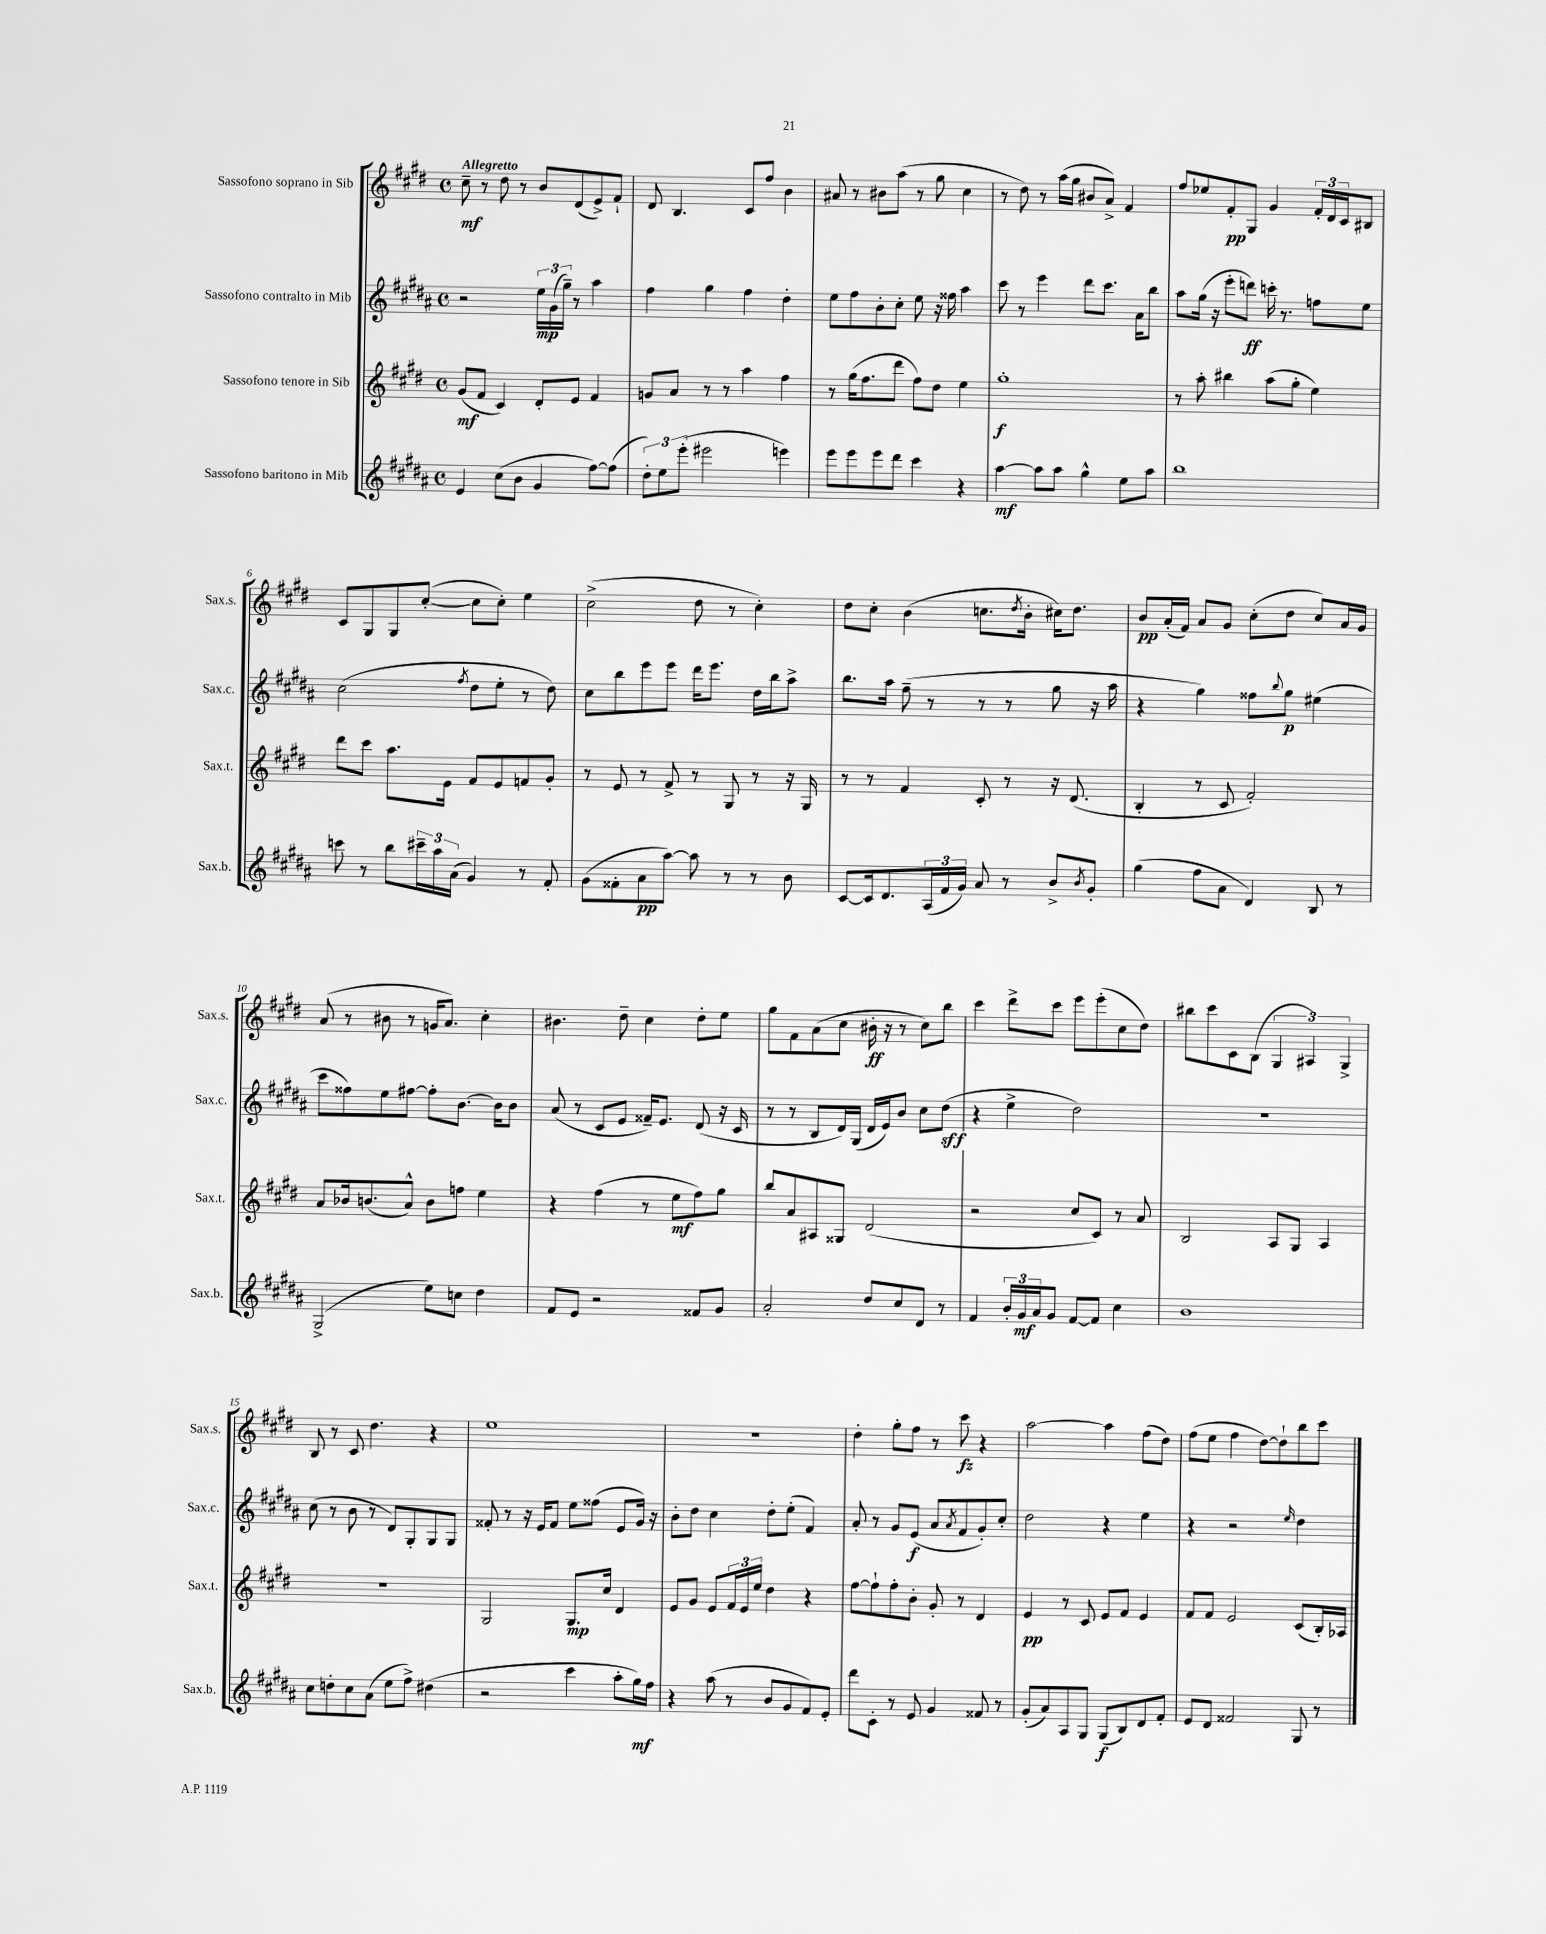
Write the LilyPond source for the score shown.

<<
\new StaffGroup <<
\new Staff = "s0" \with { instrumentName = "Sassofono soprano in Sib" shortInstrumentName = "Sax.s." } {
    \clef treble \key e \major \defaultTimeSignature \time 4/4 \tempo "Allegretto"
    cis''8--\mf r8 dis''8 r8 b'8 dis'8( e'8->) fis'8-! |
    dis'8 b4. cis'8 fis''8 b'4 |
    ais'8 r8 bis'8 a''8( r8 gis''8 cis''4 |
    r8 dis''8) r8 a''16( gis''16 bis'8 a'8->) fis'4 |
    fis''8 ees''8 fis'8-.\pp gis8 gis'4 \tuplet 3/2 { fis'16-. dis'16 cis'16 } bis8 |
    cis'8 gis8 gis8 cis''8~-.( cis''8 cis''8-.) e''4 |
    cis''2->( dis''8 r8 cis''4-.) |
    dis''8 cis''8-. b'4( c''8. \acciaccatura { dis''8 } b'16-. cis''16) dis''8. |
    b'8\pp a'16-.( fis'16) a'8 gis'8 cis''8-.( dis''8 cis''8) a'16 gis'16 |
    a'8( r8 bis'8 r8 g'16 a'8.) cis''4-. |
    bis'4. dis''8-- cis''4 dis''8-. e''8 |
    gis''8 fis'8 a'8( cis''8 bis'16-.\ff r16 r8 cis''8) b''8 |
    cis'''4 dis'''8-> cis'''8 e'''8 e'''8-.( cis''8 dis''8) |
    bis''8 cis'''8 cis'8 b8( \tuplet 3/2 { gis4 ais4) gis4-> } |
    b8 r8 cis'8 dis''4. r4 |
    e''1 |
    R1 |
    dis''4-. gis''8-. fis''8 r8 cis'''8\fz r4 |
    a''2~ a''4 fis''8( dis''8) |
    fis''8( e''8 fis''4 dis''8~) dis''8-! b''8 cis'''8 \bar "|." |
}
\new Staff = "s1" \with { instrumentName = "Sassofono contralto in Mib" shortInstrumentName = "Sax.c." } {
    \clef treble \key b \major \defaultTimeSignature \time 4/4
    r2 \tuplet 3/2 { e''16\mp gis'16( gis''16--) } r8 ais''4 |
    fis''4 gis''4 fis''4 dis''4-. |
    e''8 fis''8 b'8-. cis''8-. e''8 r16 fisis''16 ais''4 |
    cis'''8 r8 e'''4 dis'''8 cis'''8. ais'16 b''8 |
    ais''8 gis''16( r16 e'''8-. d'''8\ff) c'''16-. r8. f''8 e''8 |
    cis''2( \acciaccatura { fis''8 } dis''8 e''8-. r8 dis''8) |
    cis''8 b''8 e'''8 e'''8 dis'''16 e'''8. dis''16 b''16 ais''8-> |
    b''8. ais''16 fis''8--( r8 r8 r8 gis''8 r16 ais''16 |
    r4 gis''4) fisis''8 \appoggiatura { b''8 } gis''8\p eis''4( |
    cis'''8 fisis''8) e''8 fis''8~ fis''8-. b'8.~ b'16 b'8 |
    ais'8( r8 cis'8 e'8 fisis'16--) e'8. dis'8( r16 cis'16 |
    r8 r8 b8 dis'16) gis16( dis'16 e'16) b'8 cis''8 dis''8\sff( |
    r4 e''4-> dis''2) |
    R1 |
    cis''8( r8 b'8 r8 dis'8) gis8-. gis8 gis8 |
    fisis'8-. r8 r16 e'16 fisis'8 e''8 fisis''8( e'8 gis'16) r16 |
    b'8-. dis''8 cis''4 dis''8-. e''8-.( fis'4) |
    ais'8-. r8 gis'8 e'8\f( ais'8 \acciaccatura { ais'8 } fis'8 gis'8-.) cis''8-. |
    dis''2 r4 e''4 |
    r4 r2 \grace { e''16 } dis''4 \bar "|." |
}
\new Staff = "s2" \with { instrumentName = "Sassofono tenore in Sib" shortInstrumentName = "Sax.t." } {
    \clef treble \key e \major \defaultTimeSignature \time 4/4
    gis'8\mf( fis'8 cis'4) dis'8-. e'8 fis'4 |
    g'8 a'8 r8 r8 a''4 fis''4 |
    r8 gis''16( fis''8. dis'''8 fis''8) dis''8 e''4 |
    gis''1-.\f |
    r8 a''8-. bis''4 a''8( gis''8-. e''4) |
    dis'''8 cis'''8 a''8. e'16 fis'8 e'8 f'8 gis'8-. |
    r8 e'8 r8 fis'8-> r8 gis8 r8 r16 gis16 |
    r8 r8 fis'4 cis'8-. r8 r16 dis'8.( |
    b4-. r8 cis'8 fis'2-.) |
    a'8 bes'16 b'8.( a'8-^) b'8 f''8 e''4 |
    r4 fis''4( r8 e''8\mf fis''8) gis''8 |
    b''8 a'8 ais8 gisis8 dis'2( |
    r2 cis''8 cis'8) r8 a'8 |
    b2 a8 gis8 a4 |
    R1 |
    gis2 gis8.\mp cis''16 dis'4 |
    e'8 gis'8 e'8 \tuplet 3/2 { fis'16 e'16 e''16 } dis''4 r4 |
    fis''8~ fis''8-! fis''8-. b'8-. gis'8-. r8 dis'4 |
    e'4\pp r8 cis'8 e'8 fis'8 e'4 |
    fis'8 fis'8 e'2 cis'8( b16-.) aes16 \bar "|." |
}
\new Staff = "s3" \with { instrumentName = "Sassofono baritono in Mib" shortInstrumentName = "Sax.b." } {
    \clef treble \key b \major \defaultTimeSignature \time 4/4
    e'4 cis''8( b'8 gis'4 fis''8~) fis''8( |
    \tuplet 3/2 { dis''8-.) e''8 e'''8-.( } eis'''2 e'''4) |
    e'''8 e'''8 e'''8 dis'''8 cis'''4 r4 |
    ais''4~\mf ais''8 ais''8 gis''4-^ e''8 ais''8 |
    b''1 |
    c'''8 r8 b''8 \tuplet 3/2 { cis'''16-- ais''16 ais'16( } gis'4) r8 fis'8-. |
    gis'8( fisis'8-. ais'8\pp ais''8~) ais''8 r8 r8 b'8 |
    cis'8~ cis'16 dis'8. \tuplet 3/2 { ais16( fis'16 gis'16) } ais'8 r8 b'8-> \acciaccatura { b'8 } gis'8-. |
    gis''4( fis''8 ais'8 dis'4) b8 r8 |
    gis2->( e''8) c''8 dis''4 |
    fis'8 e'8 r2 fisis'8 gis'8 |
    ais'2-. dis''8 cis''8 dis'8 r8 |
    fis'4 \tuplet 3/2 { b'16-. gis'16\mf ais'16 } gis'8 fis'8~ fis'8 cis''4 |
    b'1 |
    cis''8 d''8-. cis''8 ais'8( e''8 fis''8->) dis''4( |
    r2 cis'''4 ais''8-. gis''16\mf) fis''16 |
    r4 ais''8( r8 b'8 gis'8 fis'8) e'8-. |
    dis'''8 cis'8-. r8 e'8 gis'4 fisis'8 r8 |
    gis'8-.( ais'8) ais8 gis8 gis8\f( b8) dis'8 fis'8-. |
    e'8 dis'8 fisis'2 gis8 r8 \bar "|." |
}
>>
>>
